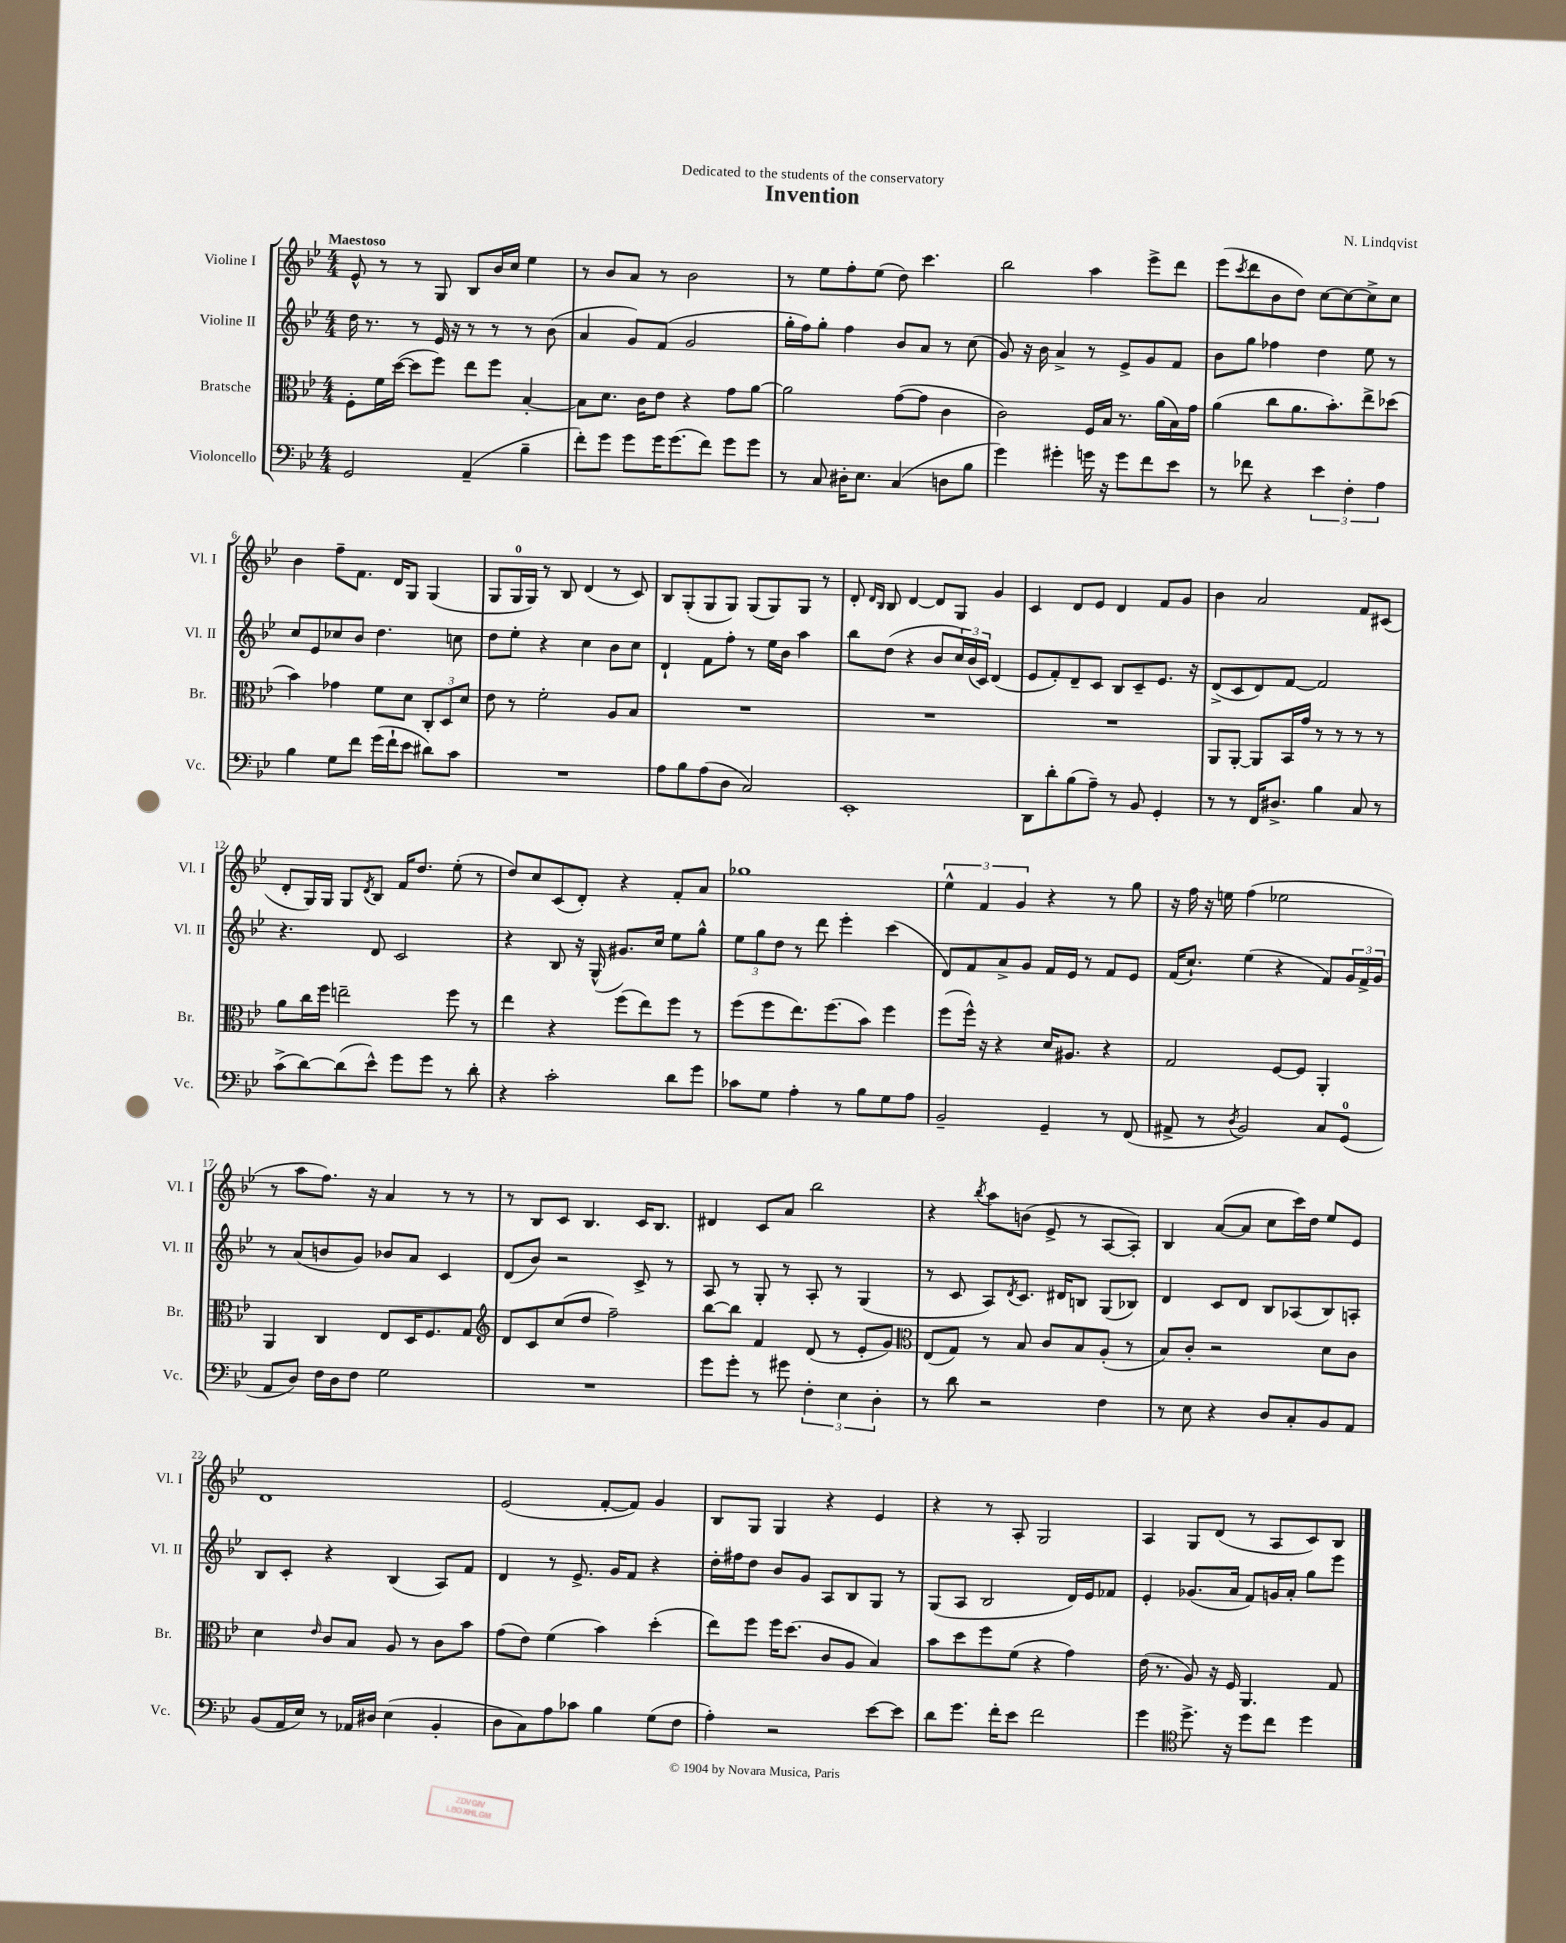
\header { title = "Invention" composer = "N. Lindqvist" dedication = "Dedicated to the students of the conservatory" }
<<
\new StaffGroup <<
\new Staff = "s0" \with { instrumentName = "Violine I" shortInstrumentName = "Vl. I" } {
    \clef treble \key bes \major \numericTimeSignature \time 4/4 \tempo "Maestoso"
    ees'8-^ r8 r8 g8 bes8 bes'16 c''16 ees''4 |
    r8 bes'8 a'8 r8 bes'2 |
    r8 ees''8 f''8-. ees''8( d''8) c'''4. |
    bes''2 a''4 ees'''8-> d'''8 |
    ees'''8( \acciaccatura { c'''8 } d'''8 bes'8 d''8) c''8~ c''8~ c''8-> c''8 |
    bes'4 f''8-- f'8. d'16 g8 g4( |
    g8 g16-0 g16) r8 bes8 d'4( r8 c'8) |
    bes8 g8-.( g8 g8) g8( g8) g8 r8 |
    d'8-. \grace { d'16 bes16 } bes8 d'4~ d'8 g8 g'4 |
    c'4 d'8 ees'8 d'4 f'8 g'8 |
    bes'4 a'2 f'8 cis'8( |
    d'8-. g16) g16 g8 \acciaccatura { d'8 } bes8 f'16 d''8. ees''8-.( r8 |
    d''8) c''8 c'8( d'8-.) r4 f'8-. a'8 |
    ges''1 |
    \tuplet 3/2 { ees''4-^ f'4 g'4 } r4 r8 g''8 |
    r16 f''16 r16 e''16 f''4( ees''2 |
    r8 a''8 f''8.) r16 a'4 r8 r8 |
    r8 bes8 c'8 bes4. c'16 bes8. |
    dis'4 c'8 a'8 bes''2 |
    r4 \acciaccatura { bes''8 } a''8 b'8( ees'8-> r8 a8~ a8-.) |
    bes4 a'8~( a'8 c''8 c'''16) d''16 ees''8 ees'8 |
    d'1 |
    ees'2( f'8~-. f'8) g'4 |
    bes8 g8 g4 r4 ees'4 |
    r4 r8 a8-. g2 |
    a4 g8 d'8( r8 a8 c'8) bes8 \bar "|." |
}
\new Staff = "s1" \with { instrumentName = "Violine II" shortInstrumentName = "Vl. II" } {
    \clef treble \key bes \major \numericTimeSignature \time 4/4
    d''16 r8. r8 ees'16 r16 r8 r8 r8 bes'8( |
    a'4 g'8) f'8( g'2 |
    g''16-. f''16) g''8-. f''4 bes'8 a'8 r8 c''8( |
    g'8) r16 bes'16 a'4-> r8 ees'8-> g'8 f'8 |
    bes'8 g''8 fes''4 d''4 ees''8 r8 |
    c''8 ees'8 ces''8 bes'8 d''4. c''8 |
    d''8 ees''8-. r4 c''4 bes'8 c''8 |
    d'4-! f'8 f''8-. r8 ees''16 bes'16 a''4 |
    bes''8 d''8( r4 bes'8 \tuplet 3/2 { c''16) bes'16( c'16) } d'4( |
    ees'8 f'8-.) d'8-- c'8 bes8 c'8-- ees'8. r16 |
    d'8->( c'8 d'8) f'8~ f'2 |
    r4. d'8 c'2 |
    r4 bes8 r16 g16-^( gis'8.) c''16 ees''8 g''8-^ |
    \tuplet 3/2 { ees''8 g''8 d''8 } r8 d'''8 ees'''4-. c'''4( |
    d'8) f'8 a'8-> g'8 f'16 ees'16 r8 f'8 ees'8 |
    f'16( c''8.-!) ees''4( r4 f'8) \tuplet 3/2 { g'16 f'16-> g'16 } |
    r8 a'8( b'8 g'8) bes'8 a'8 c'4 |
    d'8( bes'8) r2 c'8-> r8 |
    a8 r8 g8-. r8 a8-. r8 g4( |
    r8 c'8 a8) \acciaccatura { d'8 } c'8. dis'16 b8 g8( bes8) |
    d'4 c'8 d'8 bes8 aes8( bes8) a8-. |
    bes8 c'8-. r4 bes4( a8) f'8 |
    d'4 r8 ees'8.-> g'16 f'8 r4 |
    d''16-. fis''16 d''8 bes'8 g'8 a8 bes8 g8 r8 |
    g8( a8 bes2 d'16) ees'16 fes'8 |
    ees'4-. ges'8.( a'16 f'8) g'16 a'16-. g''8 ees'''8 \bar "|." |
}
\new Staff = "s2" \with { instrumentName = "Bratsche" shortInstrumentName = "Br." } {
    \clef alto \key bes \major \numericTimeSignature \time 4/4
    f8-. f'16 d''16~( d''8 f''8) ees''8 f''8 bes4~-. |
    bes8 d'8. c'16 ees'8 r4 g'8 a'8~ |
    a'2 g'8~( g'8 c'4 |
    c'2) f16 bes16 r8. a'16( bes16) g'16 |
    a'4( c''8 a'8. bes'8.-.) ees''8-> des''8( |
    bes'4) ges'4 f'8 d'8 \tuplet 3/2 { c8-. d8 d'8 } |
    ees'8 r8 f'2-. a8 bes8 |
    R1 |
    R1 |
    R1 |
    a,8 a,8~-. a,8 bes,16 g'16 r8 r8 r8 r8 |
    a'8 c''16 f''16 e''2-- f''8 r8 |
    ees''4 r4 f''8( ees''8) f''8 r8 |
    f''8( f''8 ees''8.) f''8.( bes'8) f''4 |
    f''8( f''16-^) r16 r4 d'16 ais8. r4 |
    g2 f8~ f8 a,4-. |
    a,4 c4 ees8 d16 f8. g8 |
    \clef treble d'8 c'8 c''8( d''8 f''2--) |
    bes''8~ bes''8 f'4 d'8( r8 ees'8-. g'8) |
    \clef alto ees8( g8) r8 bes8 c'8 bes8 a8-.( r8 |
    bes8) c'8-. r2 d'8 c'8 |
    d'4 \grace { ees'16 } c'8 bes8 a8 r8 c'8 bes'8 |
    g'8( ees'8) f'4( bes'4) d''4-.( |
    ees''8) f''8 f''16 d''8.( c'8 a8 bes4) |
    bes'8 d''8 f''8 f'8( r4 g'4) |
    ees'16( r8. a8) r16 f16 a,4. g8 \bar "|." |
}
\new Staff = "s3" \with { instrumentName = "Violoncello" shortInstrumentName = "Vc." } {
    \clef bass \key bes \major \numericTimeSignature \time 4/4
    g,2 a,4--( bes4-- |
    f'8-.) g'8 g'8 g'16 g'8.( f'8) g'8 g'8 |
    r8 c8 dis16-. ees8. c4( d8 bes8 |
    g'4) gis'4-. g'16 r16 g'8 f'8 ees'8 |
    r8 fes'8 r4 \tuplet 3/2 { ees'4 f4-. a4 } |
    bes4 g8 f'8 g'16( f'16-! ees'8 dis'8) c'8 |
    R1 |
    a8 bes8 a8( d8 c2) |
    ees,1-. |
    d,8 d'8-. bes8( a8--) r8 bes,8 g,4-. |
    r8 r8 f,16 dis8.-> bes4 c8 r8 |
    c'8->( d'8~) d'8( ees'8-^) g'8 g'8 r8 d'8-. |
    r4 c'2-. d'8 g'8 |
    ces'8 g8 a4-. r8 bes8 g8 a8 |
    bes,2-- g,4-- r8 f,8( |
    ais,8-> r8 \acciaccatura { d8 } bes,2) c8 g,8-0( |
    a,8 d8) f16 d16 f8 g2 |
    R1 |
    g'8 g'8-. r8 gis'8 \tuplet 3/2 { f4-. ees4 d4-. } |
    r8 d'8 r2 f4 |
    r8 ees8 r4 d8 c8-. bes,8 a,8 |
    bes,8( a,16 ees16) r8 aes,16 dis16 ees4( bes,4-. |
    d8 c8) a8 ces'8 bes4 g8( f8 |
    a4-.) r2 ees'8~ ees'8 |
    d'8 g'8. f'16-. ees'8 f'2 |
    g'4 \clef tenor d''8.-> r16 d''8 c''8 d''4 \bar "|." |
}
>>
>>
